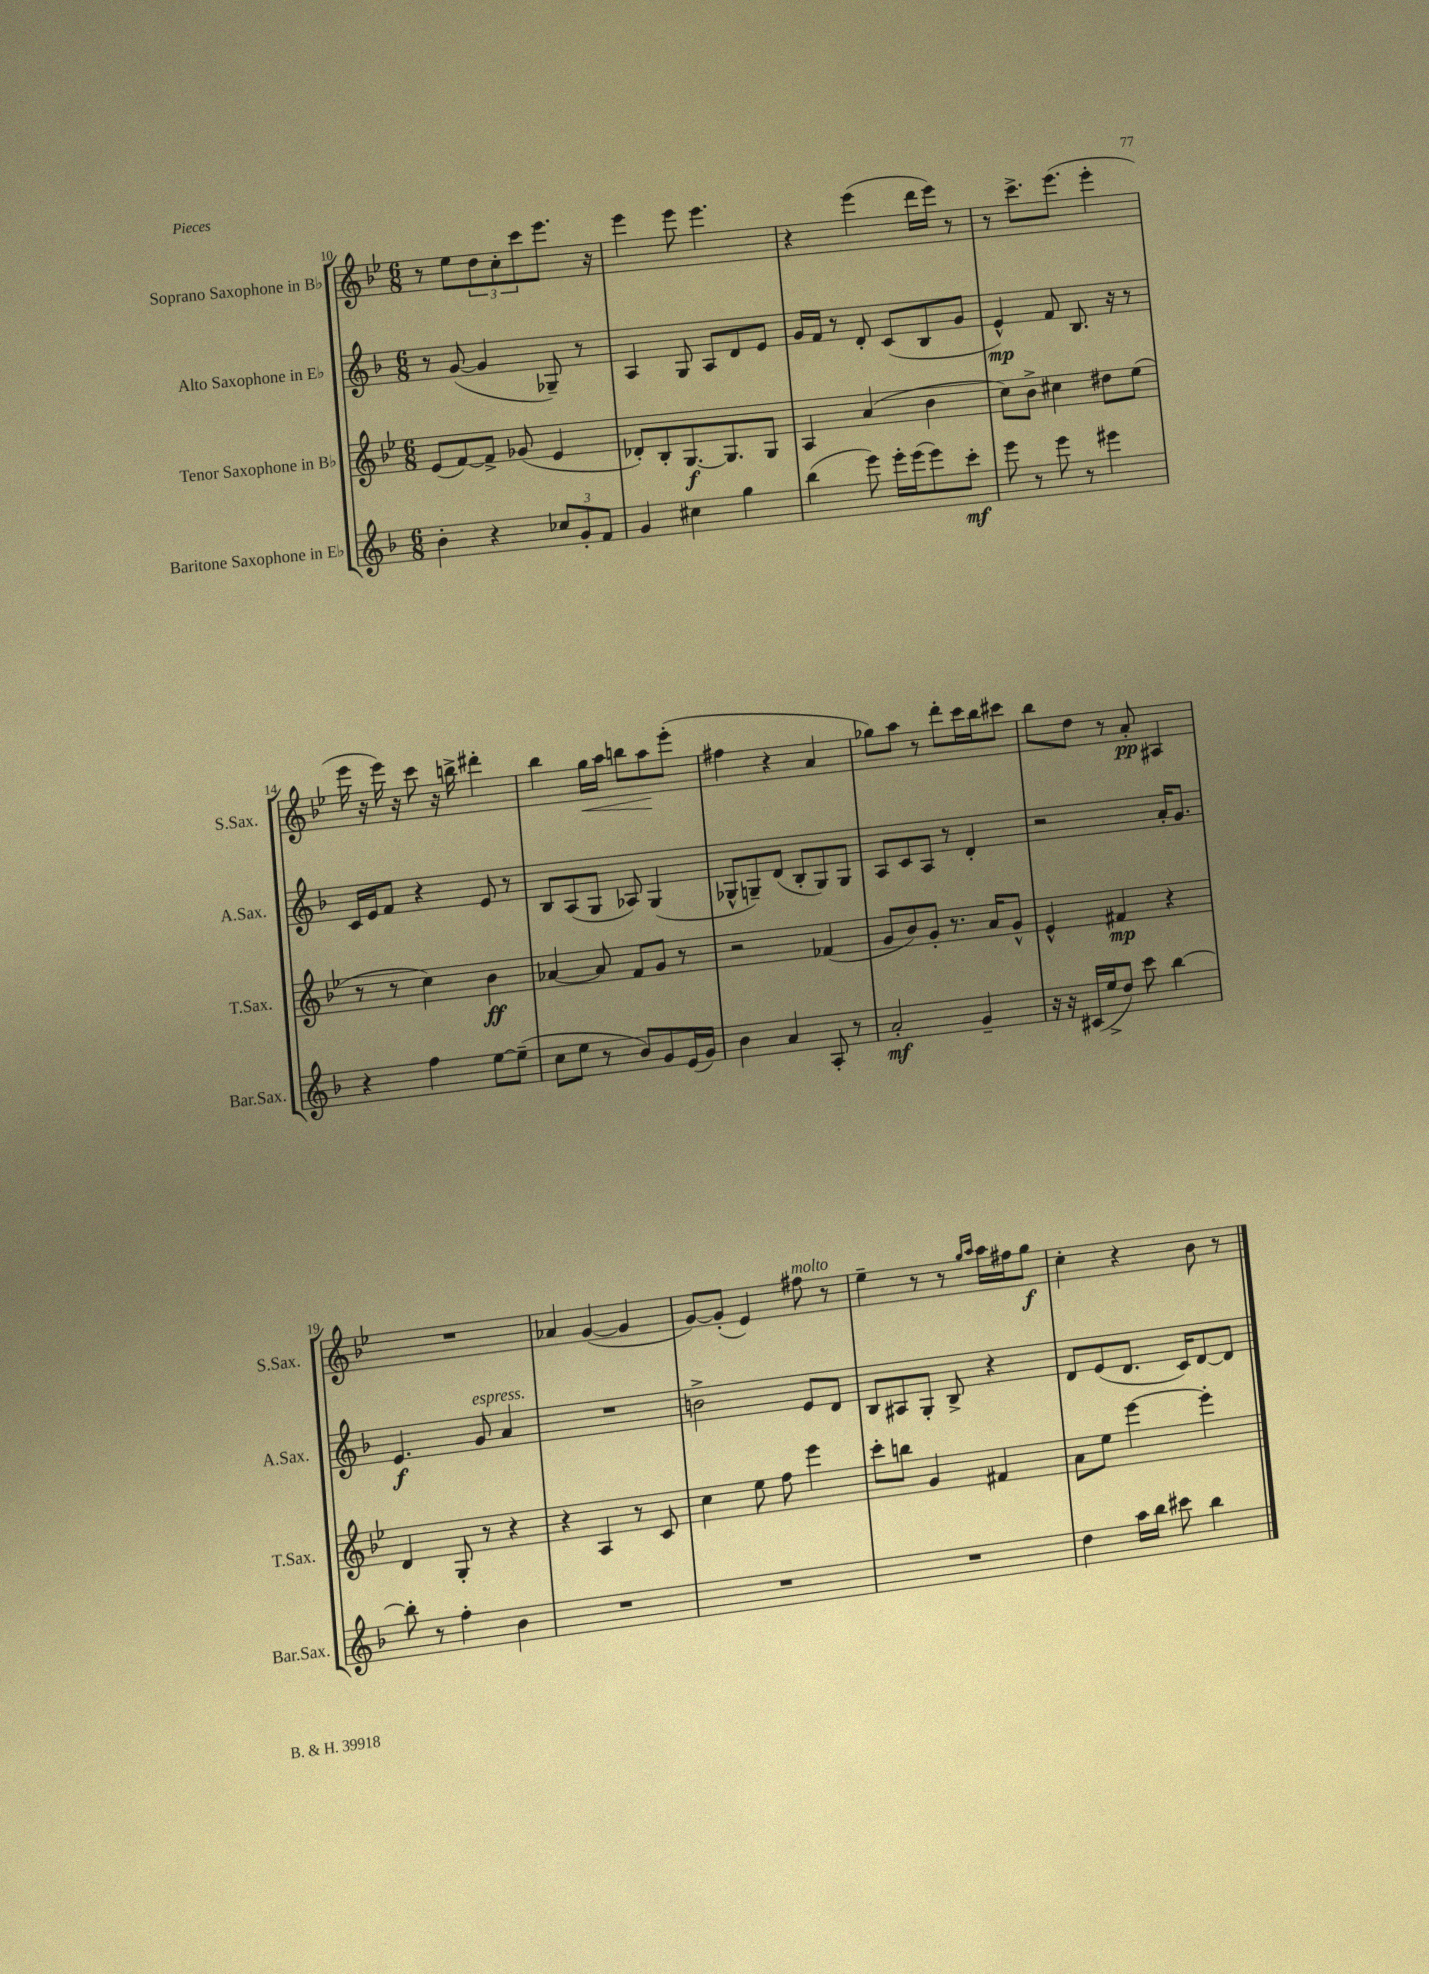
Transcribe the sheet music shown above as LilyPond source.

<<
\new StaffGroup <<
\new Staff = "s0" \with { instrumentName = "Soprano Saxophone in Bb" shortInstrumentName = "S.Sax." } {
    \clef treble \key bes \major \numericTimeSignature \time 6/8
    r8 ees''8 \tuplet 3/2 { d''8 c''8-. c'''8 } ees'''8. r16 |
    ees'''4 ees'''8 ees'''4. |
    r4 ees'''4( d'''16 ees'''16) r8 |
    r8 c'''8.-> ees'''8.( ees'''4-. |
    ees'''16 r16 ees'''16) r16 c'''8 r16 b''16-> dis'''4-. |
    bes''4 g''16\< a''16 b''8 a''8\! ees'''8-.( |
    fis''4 r4 a'4 |
    ges''8) a''8 r8 d'''8-. c'''16 bes''16 cis'''8 |
    bes''8 d''8 r8 a'8-.\pp ais4 |
    R2. |
    aes'4 g'4~( g'4 |
    g'8~) g'8-.( ees'4) fis''8^\markup { \italic "molto" } r8 |
    ees''4-- r8 r8 \grace { g''16 a''16 } a''16 fis''16 g''8\f |
    c''4-. r4 bes'8 r8 \bar "|." |
}
\new Staff = "s1" \with { instrumentName = "Alto Saxophone in Eb" shortInstrumentName = "A.Sax." } {
    \clef treble \key f \major \numericTimeSignature \time 6/8
    r8 g'8~( g'4 ges8--) r8 |
    a4 g8 a8 d'8 e'8 |
    g'16 f'16 r8 d'8-. c'8( bes8 g'8 |
    e'4-^\mp) f'8 bes8. r16 r8 |
    c'16 e'16 f'8 r4 e'8 r8 |
    bes8 a8( g8 aes8) g4( |
    ges8-^ g8--) d'8( bes8-. g8) g8 |
    a8 c'8 a8 r8 d'4-. |
    r2 a'16-. g'8. |
    e'4.\f g'8^\markup { \italic "espress." } a'4 |
    R2. |
    b'2-> e'8 d'8 |
    bes8 ais8 g8-. bes8-> r4 |
    d'8 e'8( d'8. c'16) d'8~ d'8 \bar "|." |
}
\new Staff = "s2" \with { instrumentName = "Tenor Saxophone in Bb" shortInstrumentName = "T.Sax." } {
    \clef treble \key bes \major \numericTimeSignature \time 6/8
    ees'8( f'8~) f'8-> ges'8( ees'4 |
    des'8-.) bes8-. g8.~\f g8. g8 |
    a4 a'4( bes'4 |
    c''8) bes'8-> cis''4 dis''8 ees''8( |
    r8 r8 c''4) bes'4\ff |
    aes'4~ aes'8 f'8 g'8 r8 |
    r2 fes'4( |
    g'8 bes'8) g'8-. r8. a'16 g'8-^ |
    ees'4-^ fis'4\mp r4 |
    d'4 g8-. r8 r4 |
    r4 a4 r8 c'8 |
    c''4 ees''8 f''8 ees'''4 |
    c'''8-. b''8 g'4 fis'4 |
    a'8 ees''8 ees'''4~ ees'''4-. \bar "|." |
}
\new Staff = "s3" \with { instrumentName = "Baritone Saxophone in Eb" shortInstrumentName = "Bar.Sax." } {
    \clef treble \key f \major \numericTimeSignature \time 6/8
    bes'4-. r4 \tuplet 3/2 { ces''8 g'8-. f'8 } |
    g'4 cis''4 g''4 |
    bes''4( e'''8) e'''16-. e'''16( e'''8) c'''8-.\mf |
    e'''8 r8 e'''8 r8 eis'''4 |
    r4 f''4 e''8~ e''8--( |
    c''8 e''8 r8 bes'8) g'8 e'16( g'16) |
    bes'4 a'4 a8-. r8 |
    a'2-.\mf g'4-- |
    r16 r16 cis'16( e''16-> d''8) c'''8 bes''4~ |
    bes''8-. r8 f''4-. bes'4 |
    R2. |
    R2. |
    R2. |
    d''4 a''16 bes''16 cis'''8 bes''4 \bar "|." |
}
>>
>>
\layout { \context { \Score currentBarNumber = #10 } }
